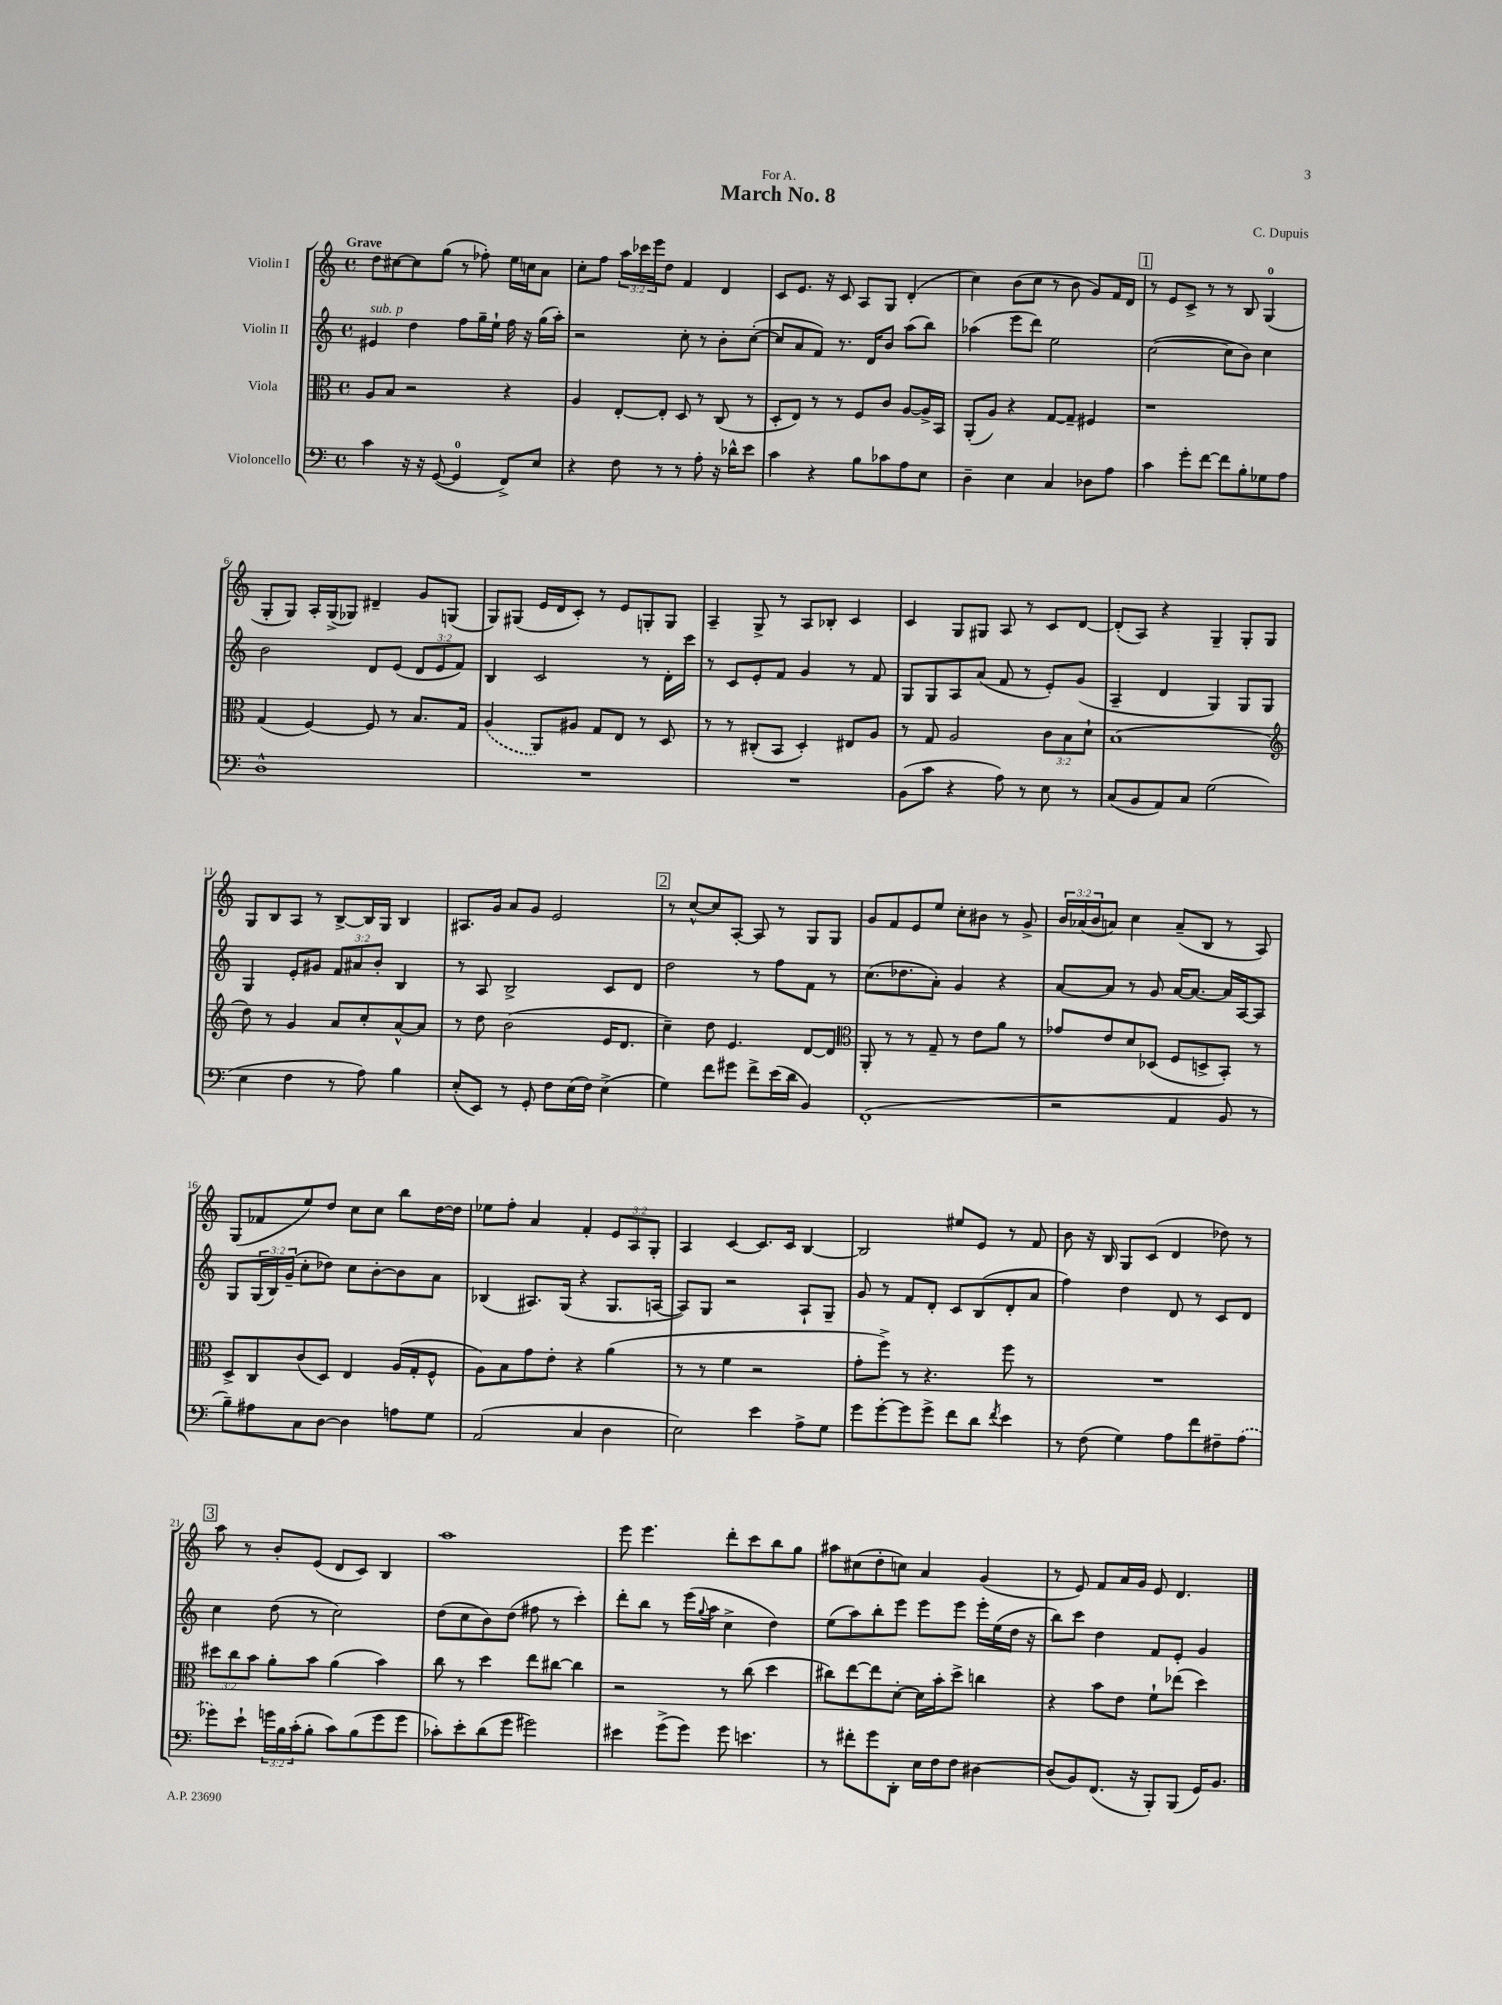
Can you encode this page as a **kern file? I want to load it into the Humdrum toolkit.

**kern	**kern	**kern	**kern
*part4	*part3	*part2	*part1
*staff4	*staff3	*staff2	*staff1
*I"Violoncello	*I"Viola	*I"Violin II	*I"Violin I
*clefF4	*clefC3	*clefG2	*clefG2
*k[]	*k[]	*k[]	*k[]
*M4/4	*M4/4	*M4/4	*M4/4
*met(c)	*met(c)	*met(c)	*met(c)
=1	=1	=1	=1
!	!	!	!LO:TX:a:B:t=Grave
!	!	!LO:TX:a:i:t=sub. p	!
4c\	8A/L	4e#X/	8dd\L
.	8B/J	.	[8cc#X\
16r	2r	4dd\	8cc#\]
16r	.	.	.
([8GG/	.	.	(8gg\J
4GG/]	.	8ff\L	8r
.	.	16gg~\L	8ff-X'\)
.	.	16ee`\JJ	.
8FF^/L)	4r	16ff\	16ee\LL
.	.	16r	16ccn\J
8E/J	.	(16gg\LL	8a\J
.	.	16aa'\JJ)	.
=2	=2	=2	=2
4r	4A/	2r	8cc'\L
.	.	.	8ff\J
8F\	[8E'/L	.	24aa\LL
.	.	.	24ccc-X\
.	.	.	24eee\J
8r	8E'/J]	.	8dd\J
8r	8D/	8cc'\	4f/
8A'\	8r	8r	.
16r	(8C/	8b'\L	4d/
16d-X^^\KL	.	.	.
8e\J	8r	([8cc'\J	.
=3	=3	=3	=3
4c\	8D'/L	8cc/L]	8c/L
.	8E/J)	8a/	8.e/J
4r	8r	8f/J)	.
.	.	.	16r
.	8r	8.r	8c/
8B\L	8F/L	.	8A/L
.	.	16d/KL	.
8c-X\	8c/J	8b/J	8G/J
8A\	[8A/L	(8aa\L	(4d'/
8E\J	16A^/L]	8bb\J)	.
.	16BB/JJ	.	.
=4	=4	=4	=4
4D~\	(8AA'/L	(4aa-X\	4cc\)
.	8A/J)	.	.
4E\	4r	8eee\L	(8b\L
.	.	8ddd\J)	8cc\J
4C/	[8G/L	2ee\	8r
.	8G~/J]	.	8b\
8D-X\L	4F#X/	.	8g/L)
8A\J	.	.	16f/L
.	.	.	16d/JJ
!!LO:REH:place=s1:t=1
=5	=5	=5	=5
4c\	1r	([2cc\	8r
.	.	.	8e/L
8g'\L	.	.	8c^/J
[8f\J	.	.	8r
8f\L]	.	8cc\L]	8r
8B'\	.	8b\J)	8B/
8G-X\	.	4cc\	(4G/
8A\J	.	.	.
!!LO:LB:g=z
=6	=6	=6	=6
1D^^	(4G/	2b\	8G'/L
.	.	.	8G/J)
.	[4F/)	.	16A'/LL
.	.	.	(16G^/J
.	.	.	8G-X/J)
.	8F/]	8d/L	4d#X~/
.	8r	(8e/J	.
.	8.B/L	12d/L	8g/L
.	.	12e/	.
.	.	.	(8Gn/J
.	.	12f/J)	.
.	16G/Jk	.	.
=7	=7	=7	=7
1r	(4A/	4B/	8G/L)
.	.	.	(8G#X/J
.	8AA/L)	2c/	16e/LL
.	.	.	16d/J
.	8A#X/J	.	8c'/J)
.	8G/L	.	8r
.	8E/J	.	8e/L
.	8r	8r	8Gn'/
.	8D/	16d'\LL	8G/J
.	.	16ccc\JJ	.
=8	=8	=8	=8
1r	8r	8r	4A~/
.	8r	8c/L	.
.	(8C#X'/L	8e'/	8G^/
.	8BB/J	8f/J	8r
.	4D'/)	4g/	8A/L
.	.	.	8B-X'/J
.	8E#X/L	8r	4c/
.	8A/J	8f/	.
=9	=9	=9	=9
(8BB\L	8r	8G/L	4c/
8c\J	8G/	8G/	.
4r	2A/	8A/	8G/L
.	.	(8a/J	8G#X/J
8A\)	.	8f/	8A/
8r	.	8r	8r
8E\	12c\L	8e'/L)	8c/L
.	12B\	.	.
8r	.	(8g/J	[8d/J
.	12d`\J	.	.
=10	=10	=10	=10
(8C/L	(1B	4A~/	(8d'/L]
8BB/	.	.	8A/J)
8AA/)	.	4d/	4r
8C/J	.	.	.
(2G\	.	4G/)	4G~/
.	.	8G/L	8G'/L
.	.	8G/J	8G/J
!!LO:LB:g=z
=11	=11	=11	=11
*	*clefG2	*	*
4E\	8dd\)	4G/	8G/L
.	8r	.	8B/
4F\	4g/	8e'/L	8A/J
.	.	8g#X/J	8r
8r	8a/L	12f/L	[8B^/L
.	.	12a#X/	.
8A\)	8cc'/	.	16B/L]
.	.	12b'/J	.
.	.	.	16G/JJ
4B\	[8a^^/	4B/	4B/
.	8a/J]	.	.
=12	=12	=12	=12
(8E'/L	8r	8r	8.A#X/L
8EE/J)	8dd\	8A/	.
.	.	.	16g/Jk
8r	(2b\	2B^/	8a/L
8GG'/	.	.	8g/J
8F\L	.	.	2e/
(16E\L	.	.	.
16F\JJ)	.	.	.
(4E^\	16e/KL	8c/L	.
.	8.d/J	.	.
.	.	8d/J	.
!!LO:REH:place=s1:t=2
=13	=13	=13	=13
4G\)	4cc~\)	2dd\	8r
.	.	.	[8cc^^/L
8f\L	8dd\	.	8cc/]
8g#X\J	4.e/	.	[8A'/J
8f^\L	.	8r	8A/]
(16e\L	.	8ff\L	8r
16d\JJ	.	.	.
4BB/)	[8d/L	8f\J	8G/L
.	8d/J]	8r	8G/J
=14	=14	=14	=14
*	*clefC3	*	*
(1FF'	8AA'/	(8.cc\L	8g/L
.	8r	.	8f/
.	.	8.dd-X\	.
.	8r	.	8e/
.	8G~/	8a'\J)	8ee/J
.	8r	4g/	8cc'\L
.	8e\L	.	8b#X\J
.	8a\J	4r	8r
.	8r	.	8g^/
=15	=15	=15	=15
2r	8g-X/L	[8a/L	24b/LL
.	.	.	(24a-X/
.	.	.	24b/J
.	8e/	8a/J]	8an/J)
.	8d/	8r	4cc\
.	(8D-X/J	8g/	.
4AA/	8F/L	[16a/KL	(8a~/L
.	.	8.a/J_	.
.	8Dn^/	.	8B/J
8BB/	8BB'/J)	16a/LL]	8r
.	.	[16A/J	.
8r	8r	8A/J]	8A/)
!!LO:LB:g=z
=16	=16	=16	=16
8B~\L)	8D^/L	8G/L	(8G/L
8A#X\	8C/	(24G/L	8f-X/
.	.	24B/)	.
.	.	(24g~/JJ	.
8C\	(8c/	8cc'\L	8ee/)
[8D\J	8D/J)	8dd-X\J)	8dd/J
4D\]	4E/	8cc\L	8cc\L
.	.	[8b'\	8cc\J
8An\L	(16A/LL	8b\]	8bb\L
.	16G'/J	.	.
8G\J	8F^^/J	8a\J	[16dd\L
.	.	.	16dd\JJ]
=17	=17	=17	=17
(2AA/	8A\L)	(4B-X/	8ee-X\L
.	8B\	.	8ff'\J
.	8g\	8.A#X/L)	4a/
.	8e'\J	.	.
.	.	(16G/Jk	.
4C/	4r	4r	4f'/
4D\	(4a\	8.G/L	12e/L
.	.	.	12A/
.	.	.	12G'/J
.	.	[16An/Jk	.
=18	=18	=18	=18
2E\)	8r	8A/L])	4A/
.	8r	8G/J	.
.	4f\	2r	[4c/
4e\	2r	.	8.c/L]
.	.	.	16c/Jk
8A^\L	.	8A`/L	[4B/
8G\J	.	8G~/J	.
=19	=19	=19	=19
8g\L	8g'\L	8g/	2B/]
[8g'\	8ff^\J)	8r	.
8g\]	8r	8f/L	.
8g^\J	4.r	8d'/J	.
8f\L	.	8c/L	8ee#X/L
8d\J	.	(8B/	8e/J
8qf/	.	.	.
4e\	8ff\	8d'/	8r
.	8r	8a/J	8f/
=20	=20	=20	=20
8r	1r	4ff\)	8b\
(8F\	.	.	16r
.	.	.	16B/
4G\)	.	4dd\	8G/L
.	.	.	(8c/J
8A\L	.	8d/	4d/
8f\	.	8r	.
8F#X~\	.	8c/L	8dd-X\)
(8A\J	.	8d/J	8r
!!LO:LB:g=z
!!LO:REH:place=s1:t=3
=21	=21	=21	=21
8g-X\L)	12dd#X\L	4cc\	8aa\
.	12cc\	.	.
8e`\J	.	.	8r
.	12b\J	.	.
24gn\LL	8a'\L	(8dd\	8b'/L
24B\	.	.	.
(24c'\J	.	.	.
8B'\J	8b\J	8r	(8e/J
8c\L)	(4a\	2cc\)	8d/L
(8B\	.	.	8c/J)
8g\	4b\)	.	4B/
8g\J	.	.	.
=22	=22	=22	=22
8c-X'\L)	8cc\	(8dd\L	1aa
8e'\	8r	8cc\	.
(8d\	4dd\	8b\)	.
8g\J	.	(8dd\J	.
2g#X\)	8ee\L	8ff#X\	.
.	[8cc#X\J	8r	.
.	4cc#\]	4ccc'\)	.
=23	=23	=23	=23
4e#X\	2r	8ddd'\L	8eee\
.	.	8bb\J	4.eee\
(8g^\L	.	8r	.
8g\J)	.	(16eee\LL	.
.	.	8qqgg/	.
.	.	16aa\JJ	.
8g\	8r	4cc^\	8ddd'\L
4.en\	(8cc\	.	8ccc\
.	4dd\	4dd\)	8bb\
.	.	.	8gg\J
=24	=24	=24	=24
8r	8cc#X\L)	(8ee\L	8aa#X\L
8f#X'\L	[8ee\	8aa\)	(8cc#X\
8g\	8ee\]	8bb'\	8dd'\
8DD'\J	[8d'\J	8eee\J	8ccn\J)
16E\LL	16d\LL]	8eee\L	4a/
16F\J	16b'\J	.	.
8F\J	8dd^\J	8eee\J	.
[4D#X\	4ccn\	16eee'\LL	(4g/
.	.	(16ee\	.
.	.	16dd\JJ	.
.	.	16r	.
=25	=25	=25	=25
(8D#/L]	4r	8bb\L)	8r
8BB/)	.	8ccc\J	8e/)
(8.FF/J	8b\L	4dd\	8f/L
.	8e\J	.	16a/L
16r	.	.	16g/JJ
8BBB'/L)	8f`\L	8f/L	8e/
(8BBB/J	(8ee-X\J	8e'/J	4.d/
16GG/KL)	4dd\)	4g/	.
8.BB/J	.	.	.
==	==	==	==
*-	*-	*-	*-
